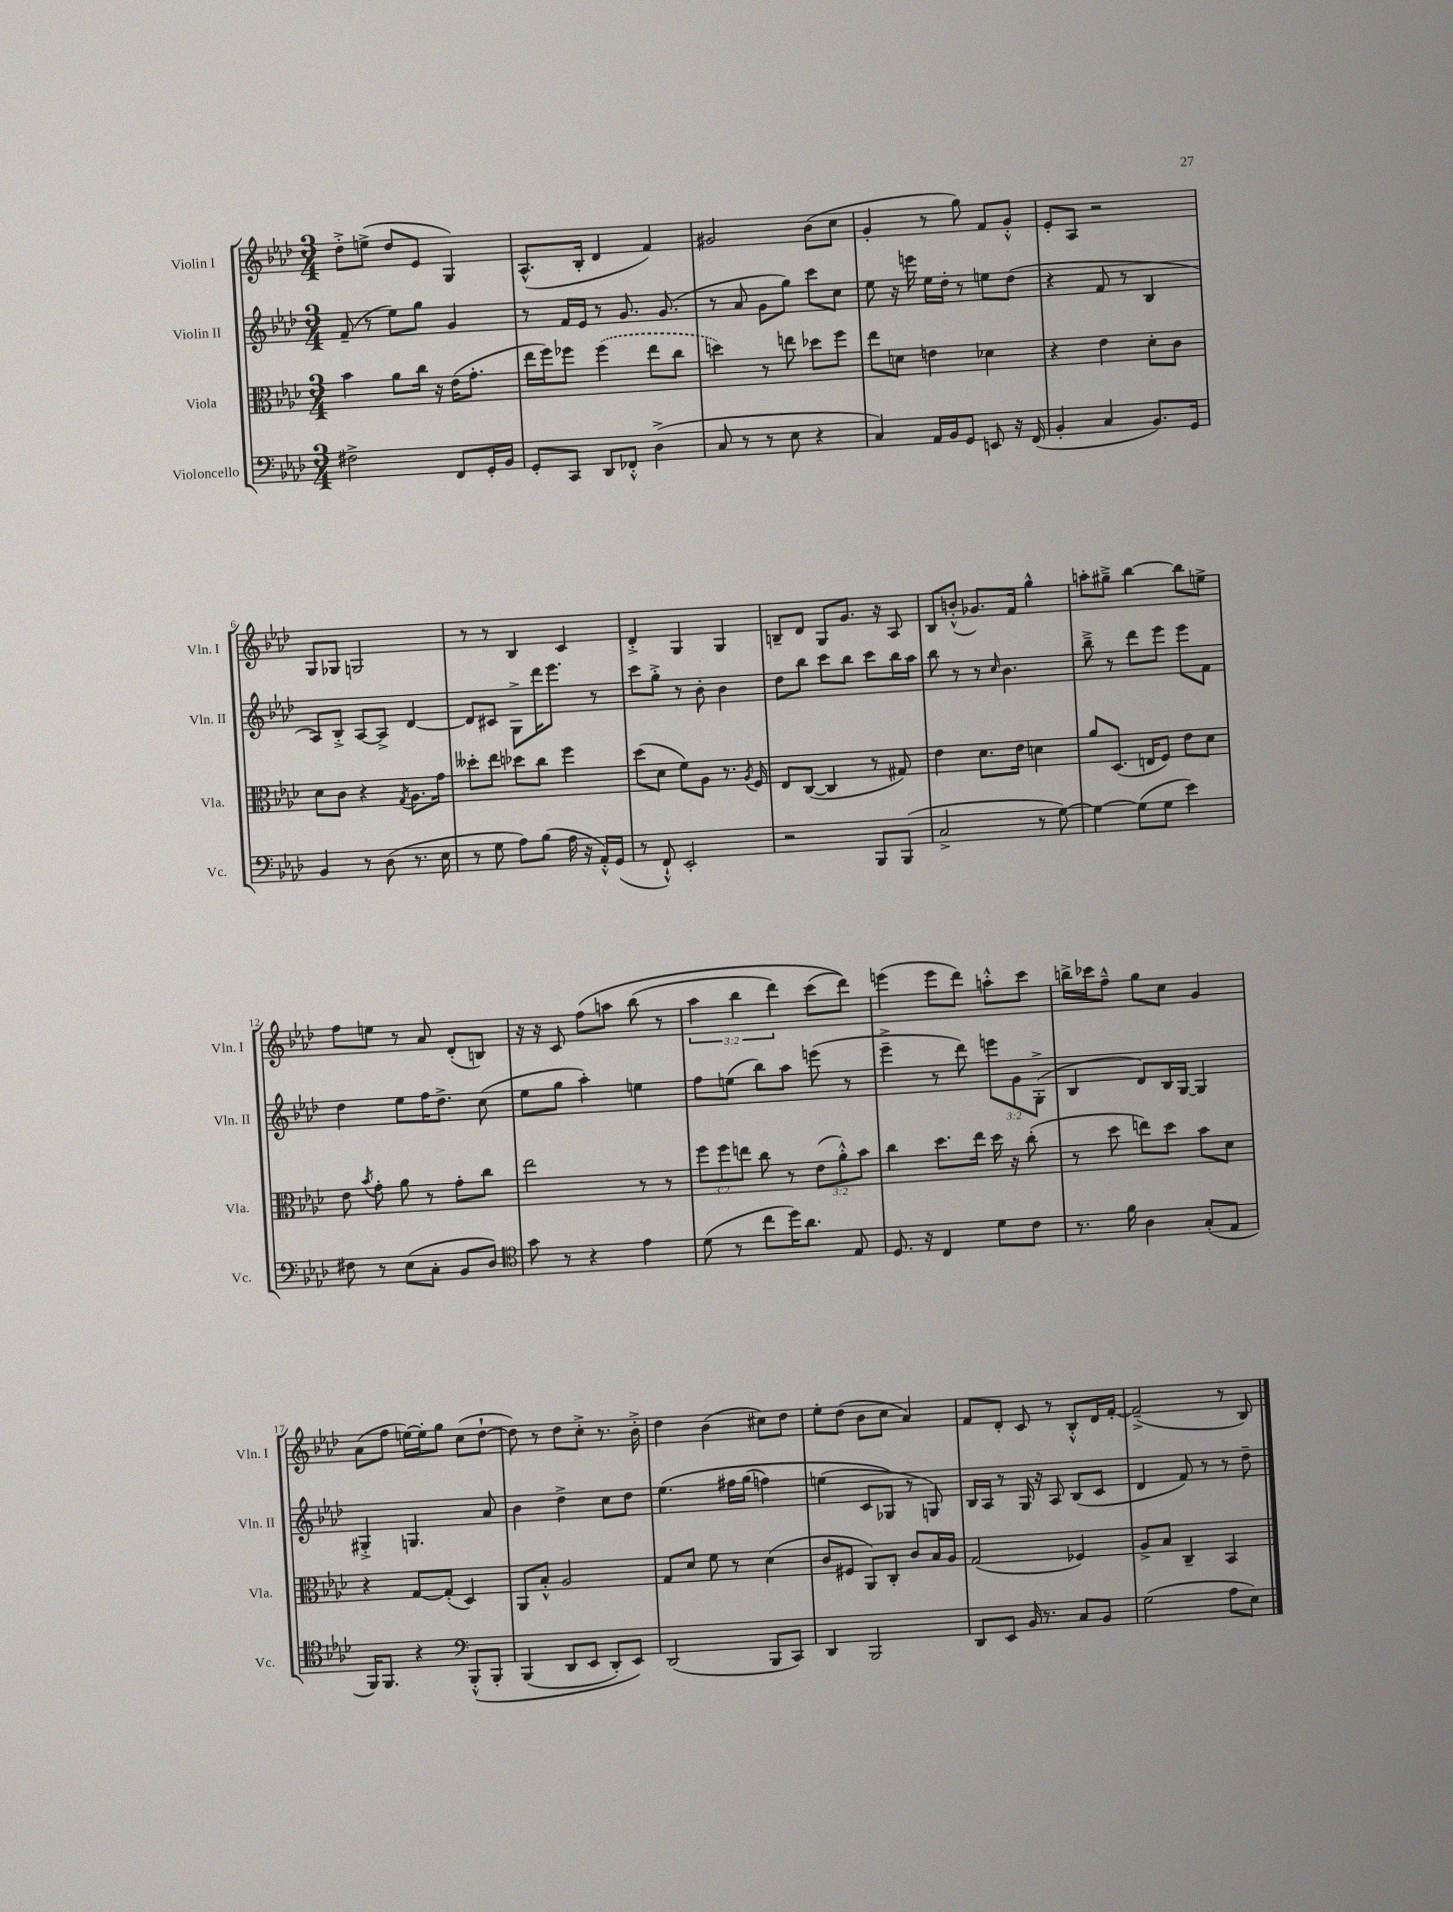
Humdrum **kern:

**kern	**kern	**kern	**kern
*staff4	*staff3	*staff2	*staff1
*clefF4	*clefC3	*clefG2	*clefG2
*k[b-e-a-d-]	*k[b-e-a-d-]	*k[b-e-a-d-]	*k[b-e-a-d-]
*M3/4	*M3/4	*M3/4	*M3/4
2F#^	4b-	(8f~	8dd-'^
.	.	8r	(8ee^
.	8a-	8ee-)	8dd-
.	16cc	8gg	8e-
.	16r	.	.
8FF	(16e-	4g	4G)
.	8.g'	.	.
16GG'	.	.	.
16BB-	.	.	.
=	=	=	=
8GG'	16ee-	8r	(8.A-^^
.	16ff)	.	.
8CC	8ff-	16f	.
.	.	16e-	16B-'
8DD-	(4ff-	8r	4d-
8FF-'^^	.	8.g	.
(4D-^	8ee-	.	4f)
.	.	(8.g	.
.	8cc	.	.
=	=	=	=
8C	4dd)	8r	2g#
8r	.	8a-	.
8r	8r	8g	.
8E-	8ee	8gg)	.
4r	8dd-	8ccc	(8b-
.	8ff	8cc	8cc
=	=	=	=
4C)	8ee-	8ee-	4g'
.	8d	16r	.
.	.	16eee	.
16AA-	4e	16ee-	8r
16BB-	.	16dd-'	.
8GG	.	8r	8gg)
8EE	4d-	8ee	8f
16r	.	(8dd-	8g'^^
(16FF	.	.	.
=	=	=	=
4BB-'	4r	4r	8e-'
.	.	.	8A-
4C	4e-	8f	2r
.	.	8r	.
8.BB-)	8d-'	4B-	.
.	8c	.	.
16GG	.	.	.
=	=	=	=
4BB-	8d-	8A-)	8G
.	8c	8B-'^	8G-
8r	4r	[8A-	2G
(8D-	.	8A-^]	.
.	8qG	.	.
8.r	8.A-	[4d-	.
16E-	16g	.	.
=	=	=	=
8r	8dd--'	8d-]	8r
8G	8ee-	8c#	8r
8A-)	8dd-	8G^	4B-
(8B-	8cc	16ddd-	.
.	.	8.eee-	.
16A-	4ff	.	4c
16r	.	.	.
16AA-'^^)	.	8r	.
(16GG	.	.	.
=	=	=	=
8r	(8dd-	8ccc	4d-'^
8FF`^^)	8d-	8gg'^	.
2EE-'	8f)	8r	4G
.	8A-	8b-'	.
.	8.r	4b-	4G
.	8qA-	.	.
.	16F	.	.
=	=	=	=
2r	8E-	8dd-	8B~
.	([8C	8bb-	8d-
.	4C]	8ccc	8G
.	.	8bb-	8.g
8BBB-	8r	8ccc	.
.	.	.	16r
(8BBB-	8G#)	16bb-	8A-
.	.	16aa-	.
=	=	=	=
2C^	4e-	8bb-	8B-
.	.	8r	(8b'^^
.	8.d-	8r	8.g-)
.	.	16qqcc	.
.	.	4.b-	.
.	16e-	.	16f
8r	4d	.	4gg^^
[8G)	.	.	.
=	=	=	=
4G_	8a-	8bb-~^	8aa'
.	(8.D-	8r	8gg#~^
(8G]	.	8ddd-	[4bb-
.	16E	.	.
8G	8F)	8eee-	.
4e-)	8e-	8eee-	8bb-]
.	8d-	8f	8ee^
=	=	=	=
8F#	8e-	4dd-	8ff
.	8qb-	.	.
8r	8g'	.	8ee
(8E-	8a-	8ee-	8r
8C'	8r	16ff	8a-
.	.	8.dd-^	.
8BB-	8g'	.	(8d-'
8D-)	8cc	(8cc	8B)
=	=	=	=
*clefC4	*	*	*
8g	2ee-	8ee-	16r
.	.	.	16r
8r	.	8gg	8c
4r	.	4aa-')	&(8ff
.	.	.	8aa
4e-	8r	4ee	(8bb-
.	8r	.	8r
=	=	=	=
(8d-	12ff	8ff	6aa-
.	12ff	.	.
8r	.	(8ee	.
.	12ee	.	6bb-
8cc	8cc	8bb-)	.
.	.	.	6ddd-)
16dd-)	8r	8aa-	.
8.a-	.	.	.
.	(12e-	(8eee	(8ccc
.	12a-'^^)	.	.
8E-	.	8r	8ddd-)&)
.	12b-	.	.
=	=	=	=
8.D-	4cc	4eee-~^	(4eee
16r	.	.	.
4C	8.dd-	8r	8eee
.	.	8ddd-)	8ddd-)
.	16ee-	.	.
8d-	16dd-	12eee	8aa'^^
.	16r	.	.
.	.	12g	.
8c	(8cc'	.	8ccc
.	.	(12G'^	.
=	=	=	=
8.r	8r	4B-	16bb^
.	.	.	16ccc-
.	8dd-	.	8ff~^^
16f	.	.	.
4A-	8ee)	8d-)	8gg
.	8dd-	16B-	8cc
.	.	[16G	.
(8G'	8b-	4G]	4g
8E-	8d-	.	.
=	=	=	=
16FF)	4r	4G#'^	(8a-
8.FF	.	.	.
.	.	.	8ff
4r	[8G	4.G	[16ee)
.	.	.	16ee']
.	(8G']	.	8gg
*clefF4	*	*	*
&(8BBB-'^^	4D-)	.	(8cc
8BBB-'	.	8a-	[8dd-`
=	=	=	=
(4BBB-	8AA-	4b-	8dd-])
.	8B-'^^	.	8r
8DD-	2A-	4dd-^	8dd-
8EE-	.	.	8cc'^
8DD-')	.	8cc	8.r
8EE-&)	.	8dd-	.
.	.	.	16b-'^
=	=	=	=
(2DD-	8G	&(4.ee-	4dd-
.	8d-	.	.
.	8f	.	(4b-
.	8r	16ff#	.
.	.	(16gg	.
8BBB-	(4d-	4ff)	8cc#)
8CC)	.	.	8dd-
=	=	=	=
4DD-	8c	(4ee	8ee-'
.	8F#	.	(8dd-
2BBB-	8AA-)	8c	8b-
.	8C'	8G-&)	8cc
.	8c	8r	4a-)
.	16B-	8G)	.
.	16A-	.	.
=	=	=	=
8DD-	(2G	16B-	8f
.	.	16A-	.
8EE-	.	8r	8d-'
16BB-	.	16G	8c
8.r	.	16r	.
.	.	8A-	8r
8C	4F-)	(8B-	8B-'^^
8BB-	.	8c	16d-
.	.	.	[16f'
=	=	=	=
(2G	8A-^	4d-	(2f~^]
.	8B-	.	.
.	4C~	8f)	.
.	.	8r	.
8A-	4BB-	8r	8r
8E-)	.	8dd-~	8B-)
==	==	==	==
*-	*-	*-	*-
